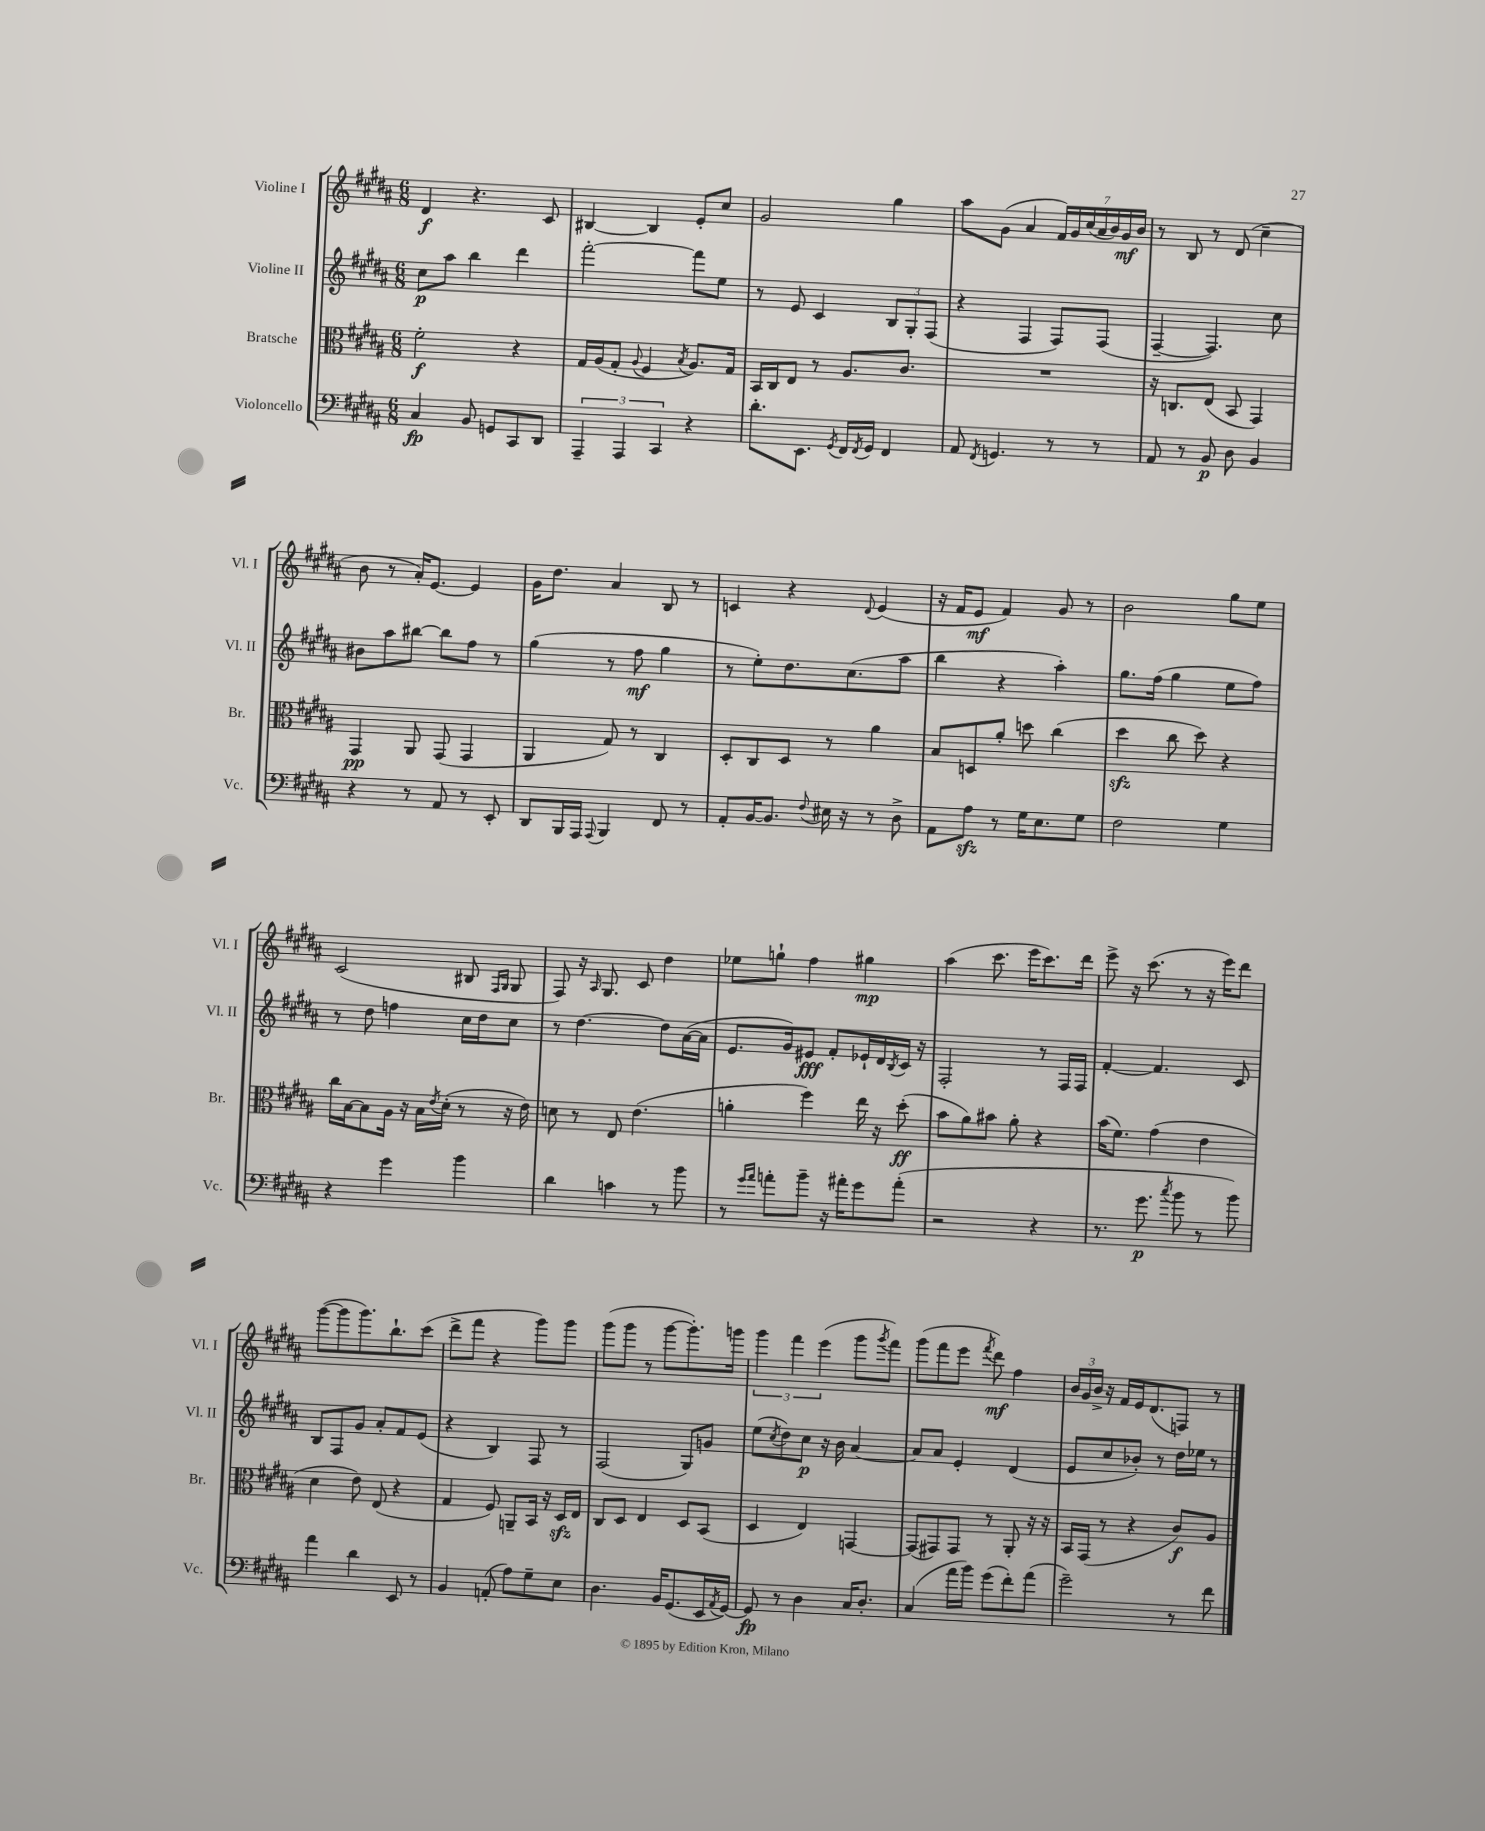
<<
\new StaffGroup <<
\new Staff = "s0" \with { instrumentName = "Violine I" shortInstrumentName = "Vl. I" } {
    \clef treble \key b \major \numericTimeSignature \time 6/8
    dis'4\f r4. cis'8 |
    bis4~ bis4 e'8-. cis''8 |
    gis'2 gis''4 |
    ais''8 gis'8( ais'4 \tuplet 7/4 { fis'16) gis'16 cis''16( ais'16 b'16) gis'16\mf b'16 } |
    r8 b8 r8 dis'8( cis''4-- |
    b'8 r8 ais'16-.) e'8.~ e'4 |
    gis'16 dis''8. ais'4 b8 r8 |
    c'4 r4 \appoggiatura { dis'8 } e'4( |
    r16 fis'16 e'8\mf fis'4) gis'8 r8 |
    b'2 gis''8 e''8 |
    cis'2( bis8 \grace { fis16 gis16 } gis8 |
    fis8) r16 \grace { ais16 } gis8. cis'8 dis''4 |
    ees''8 g''8-! fis''4 gis''4\mp |
    ais''4( cis'''8. e'''16 cis'''8.) dis'''16 |
    e'''8-> r16 cis'''8.( r8 r16 e'''16) dis'''8 |
    gis'''8~( gis'''8 gis'''8.) b''8.-! cis'''8( |
    dis'''8-> fis'''8 r4 gis'''8) gis'''8 |
    gis'''8( gis'''8 r8 gis'''8~ gis'''8.-.) g'''16 |
    \tuplet 3/2 { gis'''4 fis'''4 e'''4( } gis'''8 \acciaccatura { gis'''8 } fis'''8) |
    gis'''8( fis'''8 e'''8 \acciaccatura { fis'''8 } dis'''8\mf) fis''4 |
    \tuplet 3/2 { b'16 gis'16 b'16-> } r16 fis'16 e'16 dis'8.( f8) r8 \bar "|." |
}
\new Staff = "s1" \with { instrumentName = "Violine II" shortInstrumentName = "Vl. II" } {
    \clef treble \key b \major \numericTimeSignature \time 6/8
    cis''8\p ais''8 b''4 dis'''4 |
    fis'''2~-. fis'''8 e''8 |
    r8 e'8 cis'4 \tuplet 3/2 { b8 gis8-. fis8( } |
    r4 fis4 fis8) fis8( |
    fis4~-- fis4.) cis''8 |
    bis'8 ais''8 bis''8~ bis''8 fis''8 r8 |
    gis''4( r8 fis''8\mf gis''4 |
    r8 e''8-.) dis''8. cis''8.( ais''8 |
    b''4 r4 ais''4-.) |
    gis''8. fis''16( gis''4 e''8 fis''8) |
    r8 dis''8 f''4 cis''16 dis''16 cis''8 |
    r8 dis''4.~ dis''8 ais'16~( ais'16 |
    e'8. gis'16) eis'8\fff fis'8-. ees'16-! dis'16 \acciaccatura { b8 } cis'16 r16 |
    fis2-. r8 fis16 fis16 |
    fis'4~-. fis'4. cis'8 |
    b8 fis8 gis'8 ais'8-. fis'8 e'8( |
    r4 b4) fis8 r8 |
    fis2( gis8) g'8 |
    e''8( \acciaccatura { cis''8 } dis''8) cis''8\p r16 b'16 ais'4~ |
    ais'8 ais'8 e'4-. dis'4( |
    e'8 cis''8 bes'8-.) r8 dis''16 ees''16 r8 \bar "|." |
}
\new Staff = "s2" \with { instrumentName = "Bratsche" shortInstrumentName = "Br." } {
    \clef alto \key b \major \numericTimeSignature \time 6/8
    fis'2-.\f r4 |
    gis16 ais16( gis8-. \appoggiatura { ais8 } fis4 \acciaccatura { b8 } ais8.) gis16 |
    b,16 cis16 e8 r8 ais8. cis'8. |
    R2. |
    r16 c8. e8( b,8 gis,4) |
    gis,4\pp ais,8 gis,8( gis,4 |
    ais,4 gis8) r8 cis4 |
    dis8-. cis8 dis8 r8 ais'4 |
    b8 d8 ais'8-. d''8 cis''4( |
    dis''4\sfz cis''8 dis''8) r4 |
    cis''16 b16~ b8 ais16 r16 b16 \acciaccatura { e'8 } dis'16-.( r8 r16 e'16) |
    d'8 r8 e8 e'4.( |
    a'4-. fis''4) e''16 r16 dis''8-.\ff( |
    b'8 ais'8) bis'8 ais'8-. r4 |
    b'16( fis'8.) gis'4( e'4 |
    dis'4 e'8) e8( r4 |
    gis4 fis8) a,8-- b,16 r16 dis16\sfz e16 |
    cis8 dis8 e4 dis8 b,8( |
    dis4 e4) g,4~ |
    g,8( gis,8) gis,8 r8 ais,8-. r16 r16 |
    b,16 gis,16( r8 r4 cis'8\f) ais8 \bar "|." |
}
\new Staff = "s3" \with { instrumentName = "Violoncello" shortInstrumentName = "Vc." } {
    \clef bass \key b \major \numericTimeSignature \time 6/8
    cis4\fp b,8 g,8 cis,8 dis,8 |
    \tuplet 3/2 { ais,,4-- ais,,4 cis,4 } r4 |
    dis'8.-. e,8. \acciaccatura { gis,8 } fis,16 \acciaccatura { fis,8 } gis,16 fis,4 |
    ais,8 \acciaccatura { fis,8 } g,4. r8 r8 |
    ais,8 r8 b,8\p dis8 b,4 |
    r4 r8 ais,8 r8 e,8-. |
    dis,8 b,,16 ais,,16 \appoggiatura { ais,,8 } b,,4 fis,8 r8 |
    ais,8-. b,16~ b,8. \appoggiatura { fis8 } eis16 r16 r8 dis8-> |
    ais,8 ais8\sfz r8 gis16 e8. gis8 |
    fis2 gis4 |
    r4 gis'4 b'4 |
    dis'4 c'4 r8 b'8 |
    r8 \grace { gis'16 ais'16 } a'8-. b'8-- r16 ais'16-. gis'8 ais'8-.( |
    r2 r4 |
    r8. gis'8.\p \acciaccatura { cis''8 } b'8 r8 b'8) |
    ais'4 dis'4 e,8 r8 |
    b,4 a,8-.( ais8) gis8-- e8 |
    dis4. b,16 gis,8.( e,16 \acciaccatura { ais,8 } gis,16~) |
    gis,8\fp r8 dis4 cis16 dis8.-. |
    cis4( ais'16 b'16) gis'8( fis'8-.) ais'8( |
    gis'2--) r8 fis'8 \bar "|." |
}
>>
>>
\layout { \context { \Score \remove "Bar_number_engraver" } }
